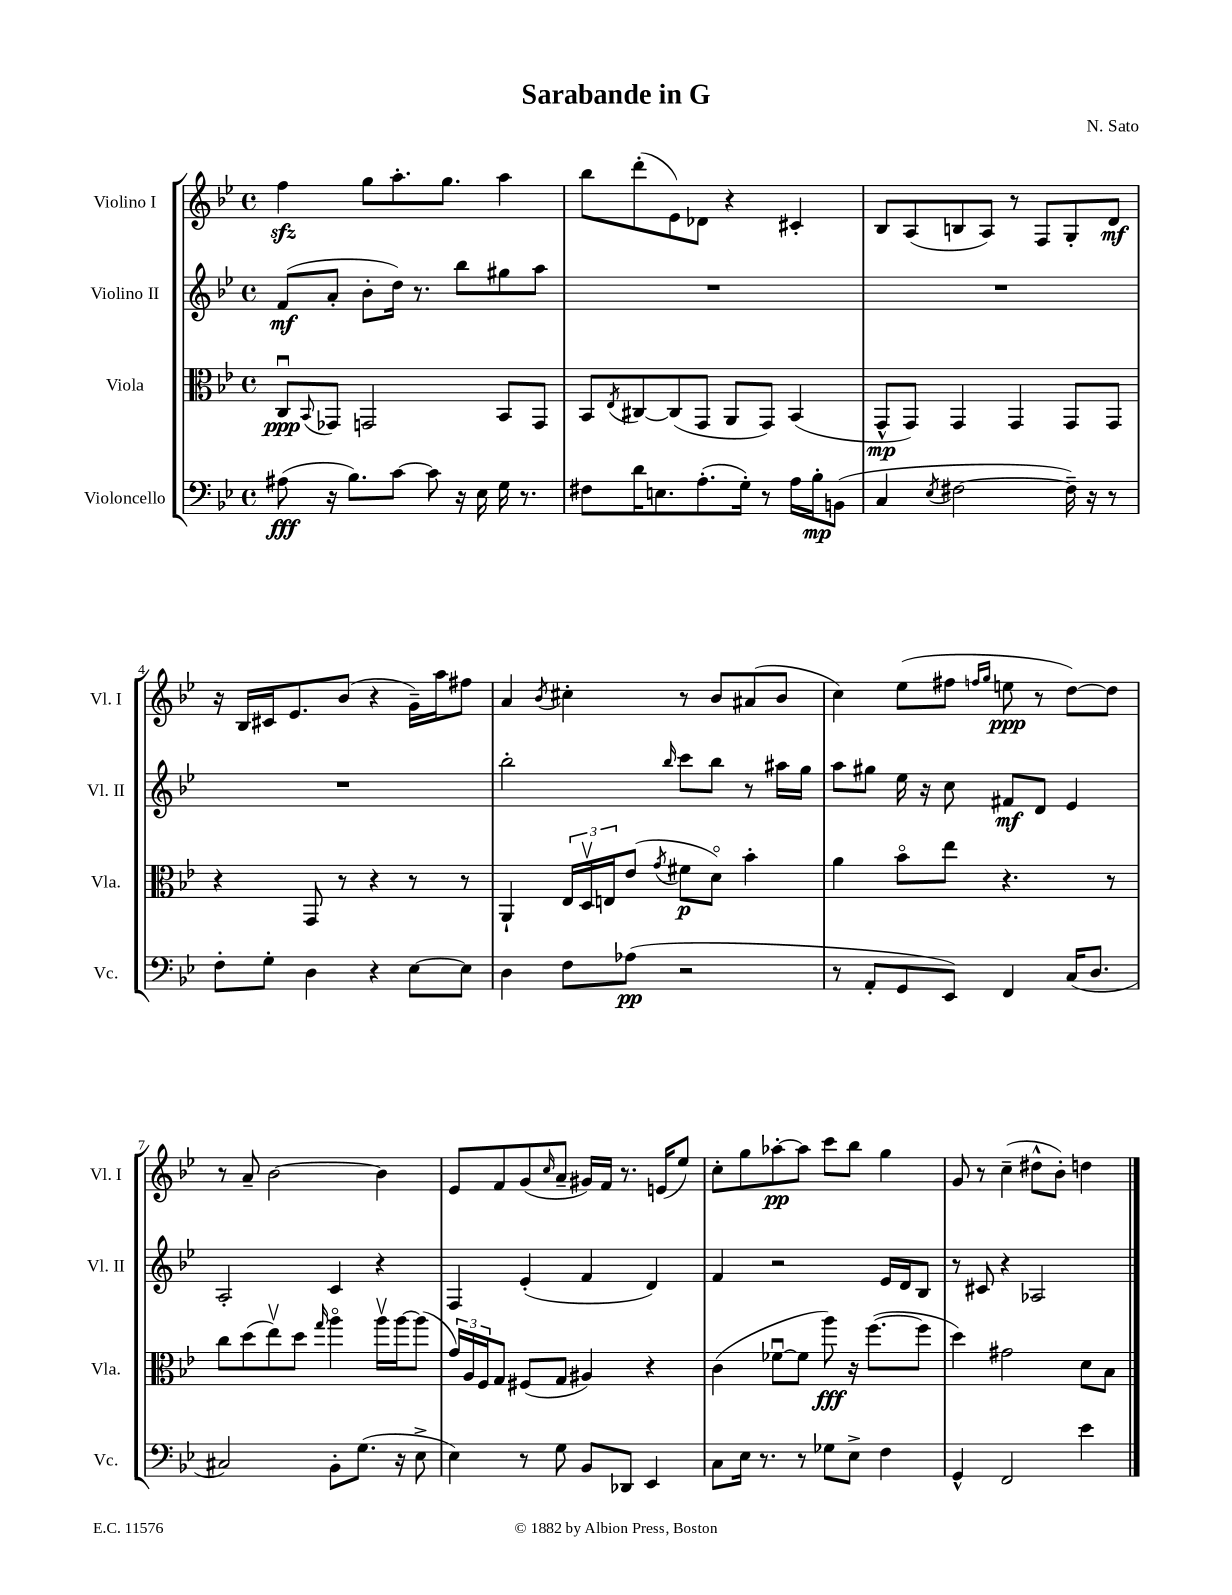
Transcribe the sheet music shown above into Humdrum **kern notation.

**kern	**kern	**kern	**kern
*staff4	*staff3	*staff2	*staff1
*clefF4	*clefC3	*clefG2	*clefG2
*k[b-e-]	*k[b-e-]	*k[b-e-]	*k[b-e-]
*M4/4	*M4/4	*M4/4	*M4/4
*met(c)	*met(c)	*met(c)	*met(c)
(8A#	8Cu	(8f	4ff
.	8qqBB-	.	.
16r	8GG-	8a'	.
8.B-)	.	.	.
.	2GG	8b-'	8gg
[8c	.	16dd)	8.aa'
.	.	8.r	.
8c]	.	.	.
.	.	.	8.gg
16r	.	8bb-	.
16E-	.	.	.
16G	8BB-	8gg#	4aa
8.r	.	.	.
.	8GG	8aa	.
=	=	=	=
8F#	8BB-	1r	8bb-
.	8qE-	.	.
16d	[8C#	.	(8ddd'
8.E	.	.	.
.	(8C#]	.	8e-)
(8.A'	8GG	.	8d-
.	8AA	.	4r
16G')	.	.	.
8r	8GG)	.	.
16A	(4BB-	.	4c#'
16B-'	.	.	.
(8BB	.	.	.
=	=	=	=
4C	8GG^^	1r	8B-
.	8GG)	.	(8A
8qE-	.	.	.
[2F#	4GG	.	8B
.	.	.	8A)
.	4GG	.	8r
.	.	.	8F
16F#~])	8GG	.	8G'
16r	.	.	.
8r	8GG	.	8d
=	=	=	=
8F'	4r	1r	16r
.	.	.	16B-
8G'	.	.	16c#
.	.	.	8.e-
4D	8GG	.	.
.	8r	.	(8b-
4r	4r	.	4r
[8E-	8r	.	16g~)
.	.	.	16aa
8E-]	8r	.	8ff#
=	=	=	=
4D	4AA`	2bb-'	4a
.	.	.	8qb-
8F	24E-	.	4cc#'
.	24Dv	.	.
.	24E	.	.
(8A-	(8e-	.	.
.	8qg	16qqbb-	.
2r	8f#	8ccc	8r
.	8do)	8bb-	8b-
.	4b-'	8r	(8a#
.	.	16aa#	8b-
.	.	16gg	.
=	=	=	=
8r	4a	8aa	4cc)
8AA'	.	8gg#	.
8GG	8b-o	16ee-	(8ee-
.	.	16r	.
8EE-)	8ee-	8cc	8ff#
.	.	.	16qqff
.	.	.	16qqgg
4FF	4.r	8f#	8ee
.	.	8d	8r
(16C	.	4e-	[8dd)
8.D	.	.	.
.	8r	.	8dd]
=	=	=	=
2C#)	8cc	2A'	8r
.	(8dd	.	8a~
.	8ee-v)	.	[2b-
.	8dd	.	.
.	16qqgg	.	.
8BB-'	4aao	4c	.
(8.G	.	.	.
.	16aav	4r	4b-]
16r	[16aa	.	.
8E-^	(8aa]	.	.
=	=	=	=
4E-)	24g)	4F	8e-
.	24A	.	.
.	24F	.	.
.	8G	.	8f
8r	(8F#	(4e-'	(8g
.	.	.	16qqcc
8G	8G	.	8a~
8BB-	4A#)	4f	16g#)
.	.	.	16f
8DD-	.	.	8.r
4EE-	4r	4d)	.
.	.	.	(16e
.	.	.	8ee-)
=	=	=	=
8C	(4c	4f	8cc'
16E-	.	.	8gg
8.r	.	.	.
.	[8f-u	2r	[8aa-'
8r	8f-]	.	8aa-]
8G-	8aa)	.	8ccc
8E-^	16r	.	8bb-
.	([8.ff	.	.
4F	.	16e-	4gg
.	.	16d	.
.	8ff]	8B-	.
=	=	=	=
4GG^^	4dd)	8r	8g
.	.	8c#	8r
2FF	2g#	4r	(4cc~
.	.	2A-	8dd#^^
.	.	.	8b-')
4e-	8d	.	4dd
.	8B-	.	.
==	==	==	==
*-	*-	*-	*-
